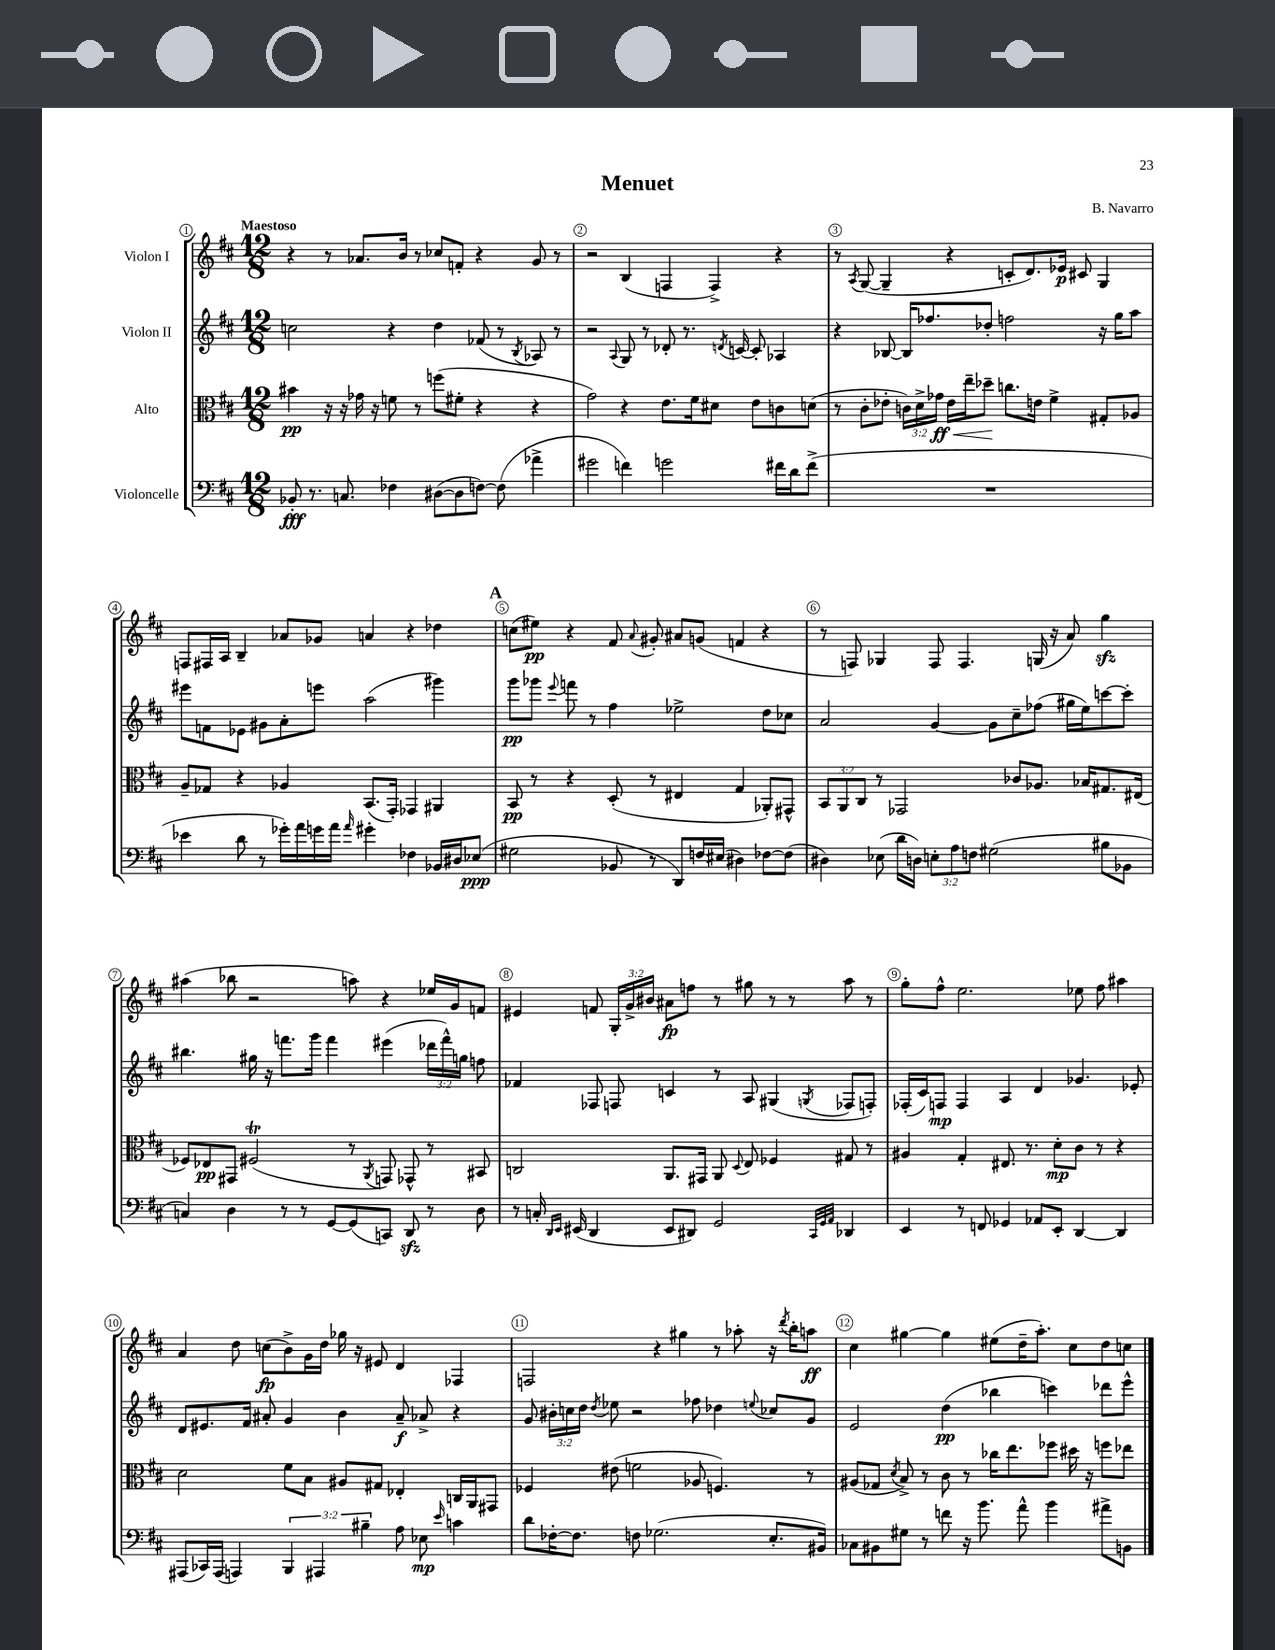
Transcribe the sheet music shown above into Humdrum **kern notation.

**kern	**kern	**kern	**kern
*staff4	*staff3	*staff2	*staff1
*clefF4	*clefC3	*clefG2	*clefG2
*k[f#c#]	*k[f#c#]	*k[f#c#]	*k[f#c#]
*M12/8	*M12/8	*M12/8	*M12/8
8BB-'/	4b#\	2cc\	4r
8.r	.	.	.
.	16r	.	8r
8.C/	16r	.	.
.	16g-\	.	8.a-/L
.	16r	.	.
4F-\	8f\	4r	.
.	.	.	16b/Jk
.	8r	.	8r
([8D#\L	(8ff\L	4dd\	8cc-/L
8D#\]	8f#'\J	.	8f'/J
[8F\J)	4r	(8f-/	4r
(8F\]	.	8r	.
.	.	8qB/	.
4a-^\	4r	8A-/)	8g/
.	.	8r	8r
=	=	=	=
2g#\	2g\)	2r	2r
.	.	8qqA/	.
4f\)	4r	8G/	(4B/
.	.	8r	.
2g\	8.e\L	8d-'/	4F/
.	.	8.r	.
.	16f#\k	.	.
.	8d#\J	.	4F^/)
.	.	8qd/	.
.	.	[16c/	.
.	8e\L	8c'/]	.
16f#\LL	8c\	4A-/	4r
16d\J	.	.	.
(8f#^\J	(8d\J	.	.
=	=	=	=
1.r	8r	4r	8r
.	.	.	8qA/
.	8c#'\L	.	([8G/
.	8e-'\J	[8B-/	4G~/]
.	24c\LL)	16B-/]LK	.
.	24d^\	.	.
.	.	8.ff-/	.
.	24g-\JJ	.	.
.	16e-\LL	.	4r
.	16ee~\J	.	.
.	8dd-~\J	8dd-'/J	.
.	8.cc\L	2ff\	8c'/L
.	.	.	8.d/)
.	16e\Jk	.	.
.	4f#^\	.	.
.	.	.	16e-/Jk
.	.	.	8c#/
.	8G#'/L	16r	4G/
.	.	16gg\LK	.
.	8A-/J	8aa\J	.
=	=	=	=
4e-\	8A~/L	8eee#\L	8F/L
.	8G-/J	8f\	16F#/L
.	.	.	16A/JJ
8d\	4r	8e-\J	4B~/
8r	.	8g#\L	.
16g-'\LL)	4A-/	8a'\	8a-/L
16a\	.	.	.
16g\	.	8eee\J	8g-/J
16a\JJ	.	.	.
16qqa/	.	.	.
4g#'\	(8.BB/L	(2aa\	4a/
.	16GG'/Jk)	.	.
4F-\	4GG-/	.	4r
16BB-/LL	4AA#/	4ggg#\)	4dd-\
16D#/J	.	.	.
(8E-/J	.	.	.
=	=	=	=
2G#\	8BB/	8ggg\L	(8cc\L
.	8r	8ggg-\J	8ee#\J)
.	.	8qqeee/	.
.	4r	8fff\	4r
.	.	8r	.
8BB-/	(8D'/	4ff#\	8f#/
.	.	.	8qqa/
8r	8r	.	8g#'/
8DD/L)	4E#/	2ee-^\	8a#/L
16F/L	.	.	(8g/J
(16E#/JJ	.	.	.
4D#\)	4G/	.	4f/
[8F-\L	8AA-'/L)	8dd\L	4r
(8F-\]J	8GG#^^/J	8cc-\J	.
=	=	=	=
4D#\)	12BB/L	2a/	8r
.	12AA/	.	.
.	.	.	8F/)
.	12C#/J	.	.
(8E-\	8r	.	4G-/
16d\LL	2GG-/	.	.
16D\JJ)	.	.	.
12E'\L	.	[4g/	8F/
12A\	.	.	.
.	.	.	4.F/
12F\J	.	.	.
(2G#\	.	8g\]L	.
.	8c-/L	8cc#~\	.
.	8.A-/J	(8ff-\J	(16G/
.	.	.	16r
.	.	16gg#\LL	8a/)
.	16B-/LK	16ee\J)	.
8B#\L	8.G#/	[8ccc\	4gg\
8BB-\J	.	8ccc'\]J	.
.	(16E#/Jk	.	.
=	=	=	=
4C/)	8F-/L)	4.bb#\	(4aa#\
.	8E-/	.	.
4D\	8GG#/J	.	8bb-\
.	(2F#/	16gg#\	2r
.	.	16r	.
8r	.	8.fff\L	.
8r	.	.	.
.	.	16ggg\Jk	.
[8GG/L	.	4fff\	.
(8GG/]	8r	.	8aa\)
.	8qAA/	.	.
8CC/J)	8GG/)	(4eee#\	4r
8DD/	8GG-^^/	.	.
8r	8r	24ddd-\LL	16ee-/LL
.	.	24fff^^\)	.
.	.	.	16g/J
.	.	24gg\JJ	.
8D\	8BB#/	8ff\	8f/J
=	=	=	=
8r	2C/	4f-/	4e#/
16C'/	.	.	.
16qqDD/LL	.	.	.
16qqEE/JJ	.	.	.
(16EE#/	.	.	.
4DD/	.	8F-/	8f/
.	.	8F/	24G'/LL
.	.	.	24g^/
.	.	.	24b#/JJ
8EE#/L	8.AA/L	4c/	8a#\L
8DD#/J)	.	.	8ff\J
.	16GG#/Jk	.	.
2GG/	8AA/	8r	8r
.	8qqD/	.	.
.	8E/	8A/	8gg#\
.	4F-/	(4G#/	8r
.	.	.	8r
32qqCC#/LLL	.	.	.
32qqGG/	.	.	.
32qqAA/JJJ	.	8qG/	.
4DD-/	8G#/	8F-/L	8aa\
.	8r	8F'/J)	8r
=	=	=	=
4EE/	4A#/	(16F-'/LL	8gg'\L
.	.	16c#/J)	.
.	.	8F/J	8ff#^^\J
8r	4G'/	4F/	2.ee\
8FF/	.	.	.
4GG-/	8.E#/	4A/	.
.	8.r	.	.
8AA-/L	.	4d/	.
8EE'/J	8d'\L	.	.
[4DD/	8c#\J	4.g-/	8ee-\
.	8r	.	8ff#\
4DD/]	4r	.	4aa#\
.	.	8e-'/	.
=	=	=	=
(8AAA#/L	2d\	8d/L	4a/
16CC-/L)	.	8.e#/	.
(16AAA#/JJ	.	.	.
4AAA/)	.	.	8dd\
.	.	16f#/Jk	.
.	.	8a#'/	(8cc\L
6BBB/	8f#\L	4g/	8b^\)
.	8B\J	.	16g\L
6AAA#/	.	.	.
.	.	.	16dd\JJ
.	8A#/L	4b\	16gg-\
.	.	.	16r
6B#~\	.	.	.
.	8G#/J	.	8e#/
8A\	4E-'/	8a#~/	4d/
8E-\	.	8a-^/	.
16qqe/	.	.	.
4c\	16C/LL	4r	4F-/
.	16AA/J	.	.
.	8GG#/J	.	.
=	=	=	=
8d\L	4F-/	8g/	2F/
[16F-'\K	.	24b#'\LL	.
.	.	24cc\	.
8.F-\]J	.	.	.
.	.	24dd\JJ	.
.	.	8qdd/	.
.	(8e#\	8ee-\	.
8F\	2f\	2r	.
(2.G-\	.	.	4r
.	.	.	4gg#\
.	8A-/	8ff-\	.
.	4.F/)	4dd-\	8r
.	.	.	8aa-'\
.	.	8qqee/	.
8.E'/L	.	8cc-/L	16r
.	.	.	8qddd/
.	.	.	16bb'\LK
.	8r	8g/J	8aa\J
16BB#/Jk)	.	.	.
=	=	=	=
8C-\L	(8A#/L	2e/	4cc#\
8BB#\	8G-/J	.	.
.	8qd/	.	.
8G#\J	8B^/)	.	[4gg#\
8r	8r	.	.
8f\	8c#\	(4dd\	4gg#\]
16r	8r	.	.
8.b\	.	.	.
.	16cc-\LK	4bb-\	(8ee#\L
.	8.ee\	.	.
8a^^\	.	.	16dd~\K
.	.	.	8.aa'\J)
4b\	8ff-\J	4ccc\)	.
.	16dd#\	.	8cc#\L
.	16r	.	.
8a#^\L	8ff\L	8ddd-\L	8dd\
8BB\J	8ee-\J	8eee^^\J	8cc\J
==	==	==	==
*-	*-	*-	*-
